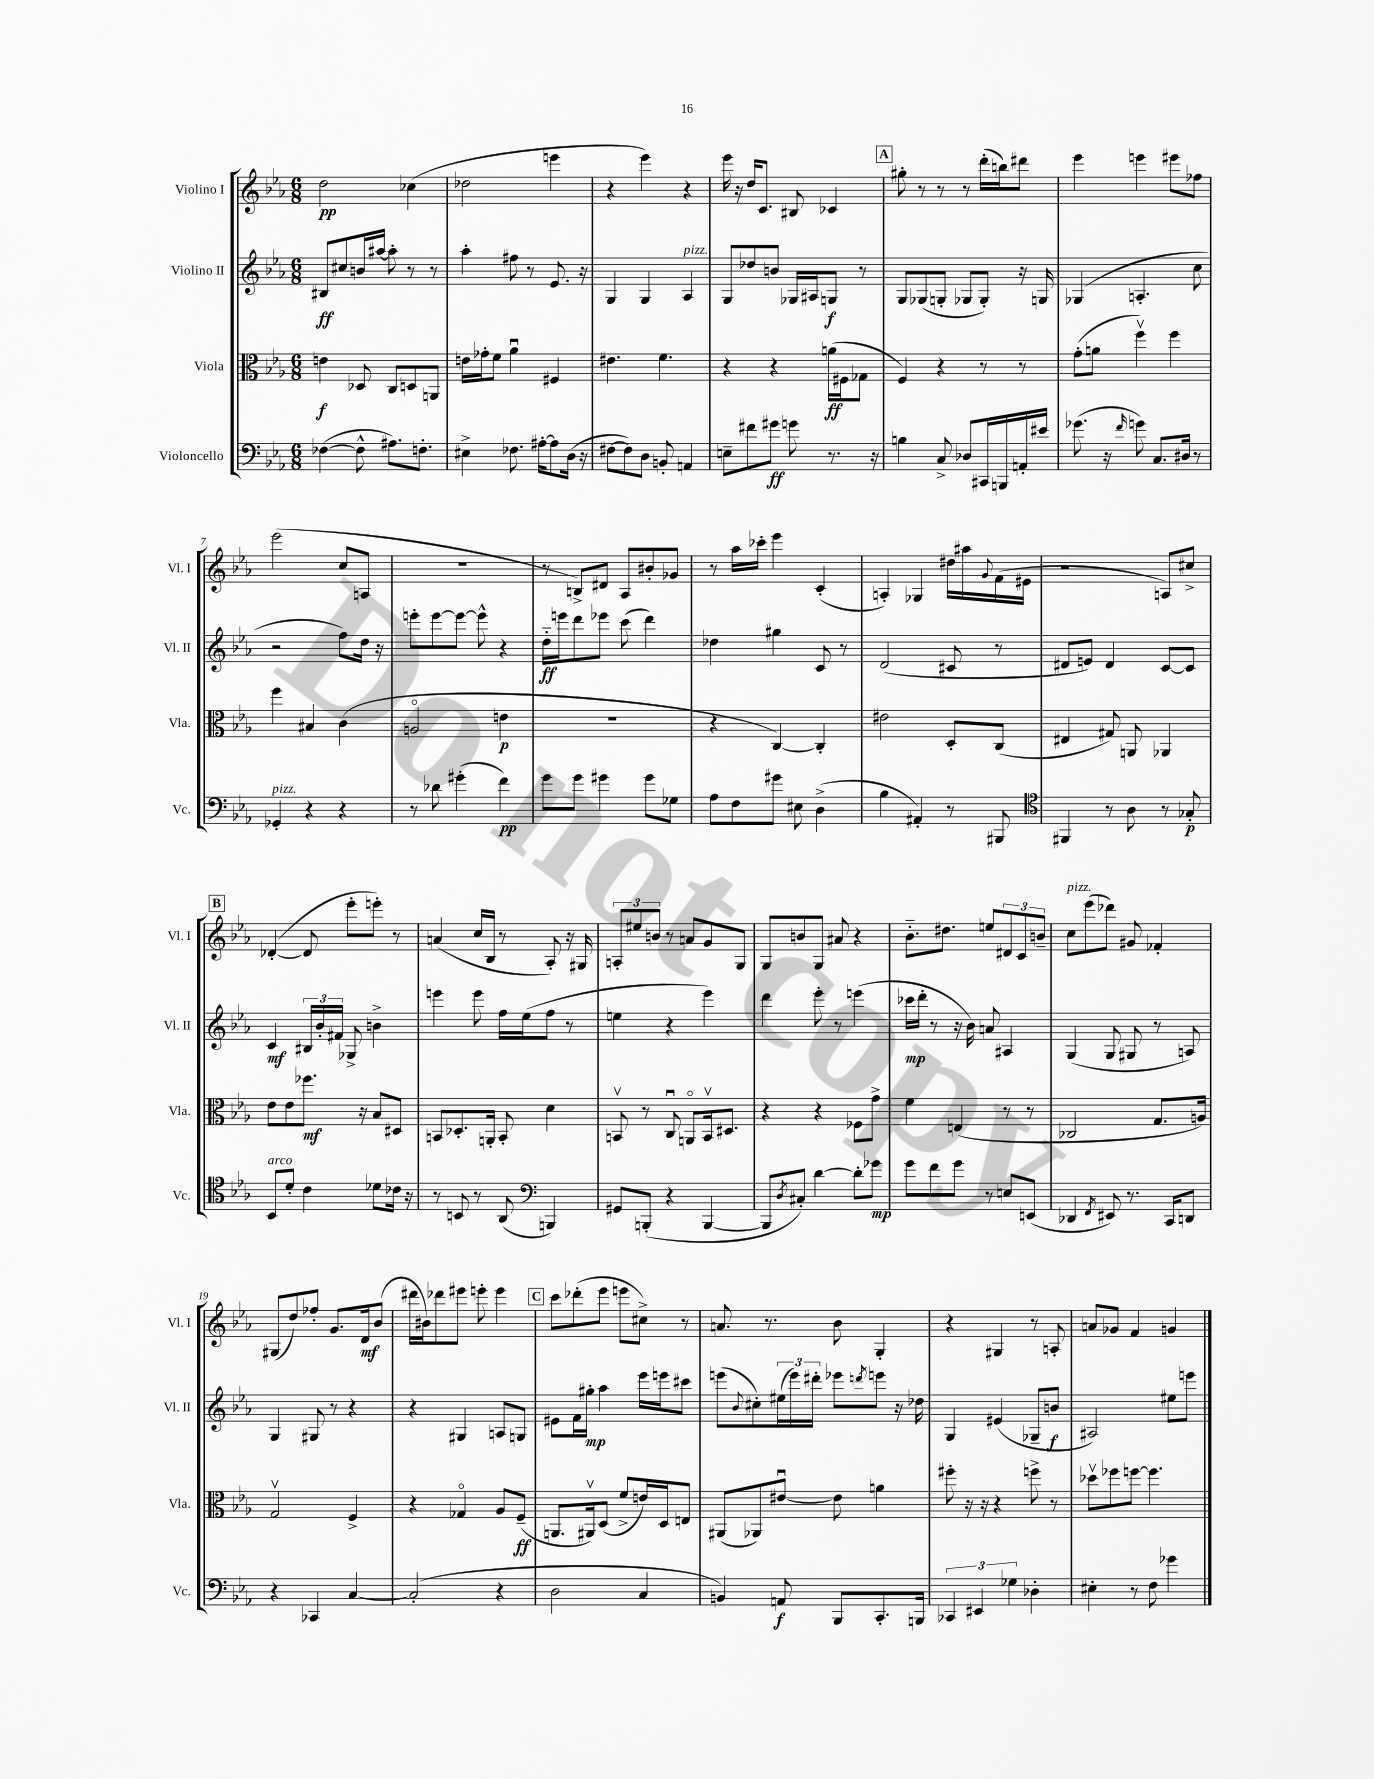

**kern	**kern	**kern	**kern
*staff4	*staff3	*staff2	*staff1
*clefF4	*clefC3	*clefG2	*clefG2
*k[b-e-a-]	*k[b-e-a-]	*k[b-e-a-]	*k[b-e-a-]
*M6/8	*M6/8	*M6/8	*M6/8
([4F-	4e	8B#	2dd
.	.	8cc#	.
8F-^^]	8D-	16b	.
.	.	[16aa#	.
8.A#)	8C	8aa#']	.
.	8D	8r	(4cc-
8.F'	.	.	.
.	8AA	8r	.
=	=	=	=
4E#^	16e	4aa-'	2dd-
.	16g-'	.	.
.	8f	.	.
8.F-	4a-u	8ff#	.
.	.	8r	.
[16A#'	.	.	.
8A#]	4F#	8.e-	4eee
(16D	.	.	.
16r	.	16r	.
=	=	=	=
[8F#	4.e#	4G	4r
8F#])	.	.	.
8D	.	4G	4eee-)
8BB'	4.f	.	.
4AA	.	4A-	4r
=	=	=	=
8E~	4r	8G	16eee-
.	.	.	16r
8f#	.	8dd-	16dd
.	.	.	8.c
8g#	4r	8b	.
8g	.	16G-	8B#
.	.	16A#	.
8.r	(16a	8G	4c-
.	16F#	.	.
.	8G-	8r	.
16r	.	.	.
=	=	=	=
4B	4F)	8G	8gg#'
.	.	(8G-	8r
8C^	4r	8G'	8r
8D-	.	8G-	8r
16CC#	8r	8G-')	(16ddd'
16BBB	.	.	16bb)
16AA'	8r	16r	8ddd#
16e#	.	16G	.
=	=	=	=
(8.g-	(8g'	(4G-	4eee-
.	8a	.	.
16r	.	.	.
16qqf	.	.	.
8g)	4ffv)	4.A'	4eee
8.C	.	.	.
.	4ff	.	8eee#
16D#	.	.	.
8r	.	8cc	8ff-
=	=	=	=
4GG-'	4ff	2r	(2eee-
4r	4B#	.	.
4r	(4c	8ff)	8cc
.	.	16dd	8A
.	.	16r	.
=	=	=	=
8r	2Ao	8eee'	2.r
8d-	.	[8eee	.
(4g#'	.	8eee_	.
.	.	8eee^^]	.
4f)	4e	4r	.
=	=	=	=
8g	2.r	16dd'~	8r
.	.	16eee	.
8g	.	8ddd	8B^)
4g#	.	8eee-	8d#
.	.	(8ccc	8A-
8g#	.	4ddd)	8b#'
8G-	.	.	8g-
=	=	=	=
8A-	4r	4dd-	8r
8F	.	.	16aa-
.	.	.	16ccc-'
8g#	[4C)	4gg#	4eee-
8E#	.	.	.
(4D^	4C']	8c	(4c'
.	.	8r	.
=	=	=	=
4B-	2e#	(2d	4A')
4AA#')	.	.	4G-
8r	8D'	8c#	16dd#
.	.	.	16aa#
.	.	.	8qqg
8BBB#	(8C	8r	(16f
.	.	.	16e#
=	=	=	=
*clefC4	*	*	*
4FF#	4E#	8d#	2r
.	.	8e)	.
8r	8G#)	4d#	.
8A-	8AA	.	.
8r	4AA-	[8c	8A)
8G-'	.	8c]	8cc#^
=	=	=	=
8BB-	8e-	4c	([4d-'
8d'	8e-	.	.
4c	8.ff-	24B#	8d-]
.	.	24b-'	.
.	.	24f#	.
.	.	8G-^	8eee-'
.	16r	.	.
8d-	8B-	4b^	8eee')
16c-	8D#	.	8r
16r	.	.	.
=	=	=	=
8r	8BB	4eee	(4a
8BB	8.D-'	.	.
8r	.	8eee	16cc
.	16AA'	.	16B-
(8AA-	8BB'	16ff	8r
.	.	(16ee-	.
*clefF4	*	*	*
4BBB)	4d	8ff	8A-')
.	.	8r	16r
.	.	.	16G#
=	=	=	=
8GG#	8BBv	4ee	12A'
.	.	.	12ee#
(8BBB'	8r	.	.
.	.	.	12b
4r	8Cu	4r	8r
.	8AAo	.	8a
[4BBB	16BBv	4eee-)	8g
.	8.D#	.	.
.	.	.	8G
=	=	=	=
8BBB]	4r	4ddd	8G
8qD	.	.	.
8C#')	.	.	8b
[4d	4r	8eee-'	8G
.	.	8r	8a#
8d']	8F-	(4eee	4r
8g-	8g^	.	.
=	=	=	=
8g	4f	16ccc-	8.b-'~
.	.	16ddd'	.
8f	.	8r	.
.	.	.	8.dd#
8g	(4E	16r	.
.	.	16b-)	.
8r	.	8a	8ee
8E	8r	4A#	12d#
.	.	.	12c
(8EE	8r	.	.
.	.	.	12b~
=	=	=	=
4DD-	2C-	(4G	8cc
.	.	.	(8eee-
8qFF	.	.	.
8EE#)	.	8G	8ddd-)
8.r	.	8G#	8g#
.	8.G	8r	4f-'
16CC	.	.	.
8DD	.	8A)	.
.	16A)	.	.
=	=	=	=
4r	2Gv	4G	(8G#
.	.	.	8dd)
4CC-	.	8G#	8ff-'
.	.	8r	8.g
[4C	4F^	4r	.
.	.	.	16d
.	.	.	(8b-
=	=	=	=
(2C']	4r	4r	16ddd#
.	.	.	16b#)
.	.	.	8ddd-
.	4G-o	4G#	8eee#
.	.	.	8eee'
4r	8A-	8A	4eee
.	(8F~	8G	.
=	=	=	=
2D	8.AA	8e#	8ccc
.	.	16f	(8ddd-'
.	16AA#v)	16gg#'	.
.	(8D	4aa-	8eee-
.	8f^	.	8eee
4C	16e)	16eee-	8cc#^)
.	16D	16eee	.
.	8E	8ccc#	8r
=	=	=	=
4BB)	(8AA#	(8eee	8.a
.	.	8qqb-	.
.	8AA-)	8cc#')	.
.	.	.	8.r
8AA	[8e#u	(24ee#	.
.	.	24eee)	.
.	.	24ddd#'	.
8BBB-	8e#]	8eee-	8b-
.	.	8qddd	.
8.CC'	4a	8eee	4G'
.	.	16r	.
16BBB	.	16dd-	.
=	=	=	=
6CC-	8ff#'	4G	4r
.	16r	.	.
6EE#	.	.	.
.	16r	.	.
.	4r	(4e#	4G#
6G-	.	.	.
4D-'	8ff^	8G-~	8r
.	8r	8b	8A'
=	=	=	=
4E#'	8dd-v	2A#)	8a
.	8ff-	.	8g-
8r	[8ff	.	4f
8F	4.ff]	.	.
4g-	.	8ee#	4g
.	.	8eee	.
==	==	==	==
*-	*-	*-	*-
